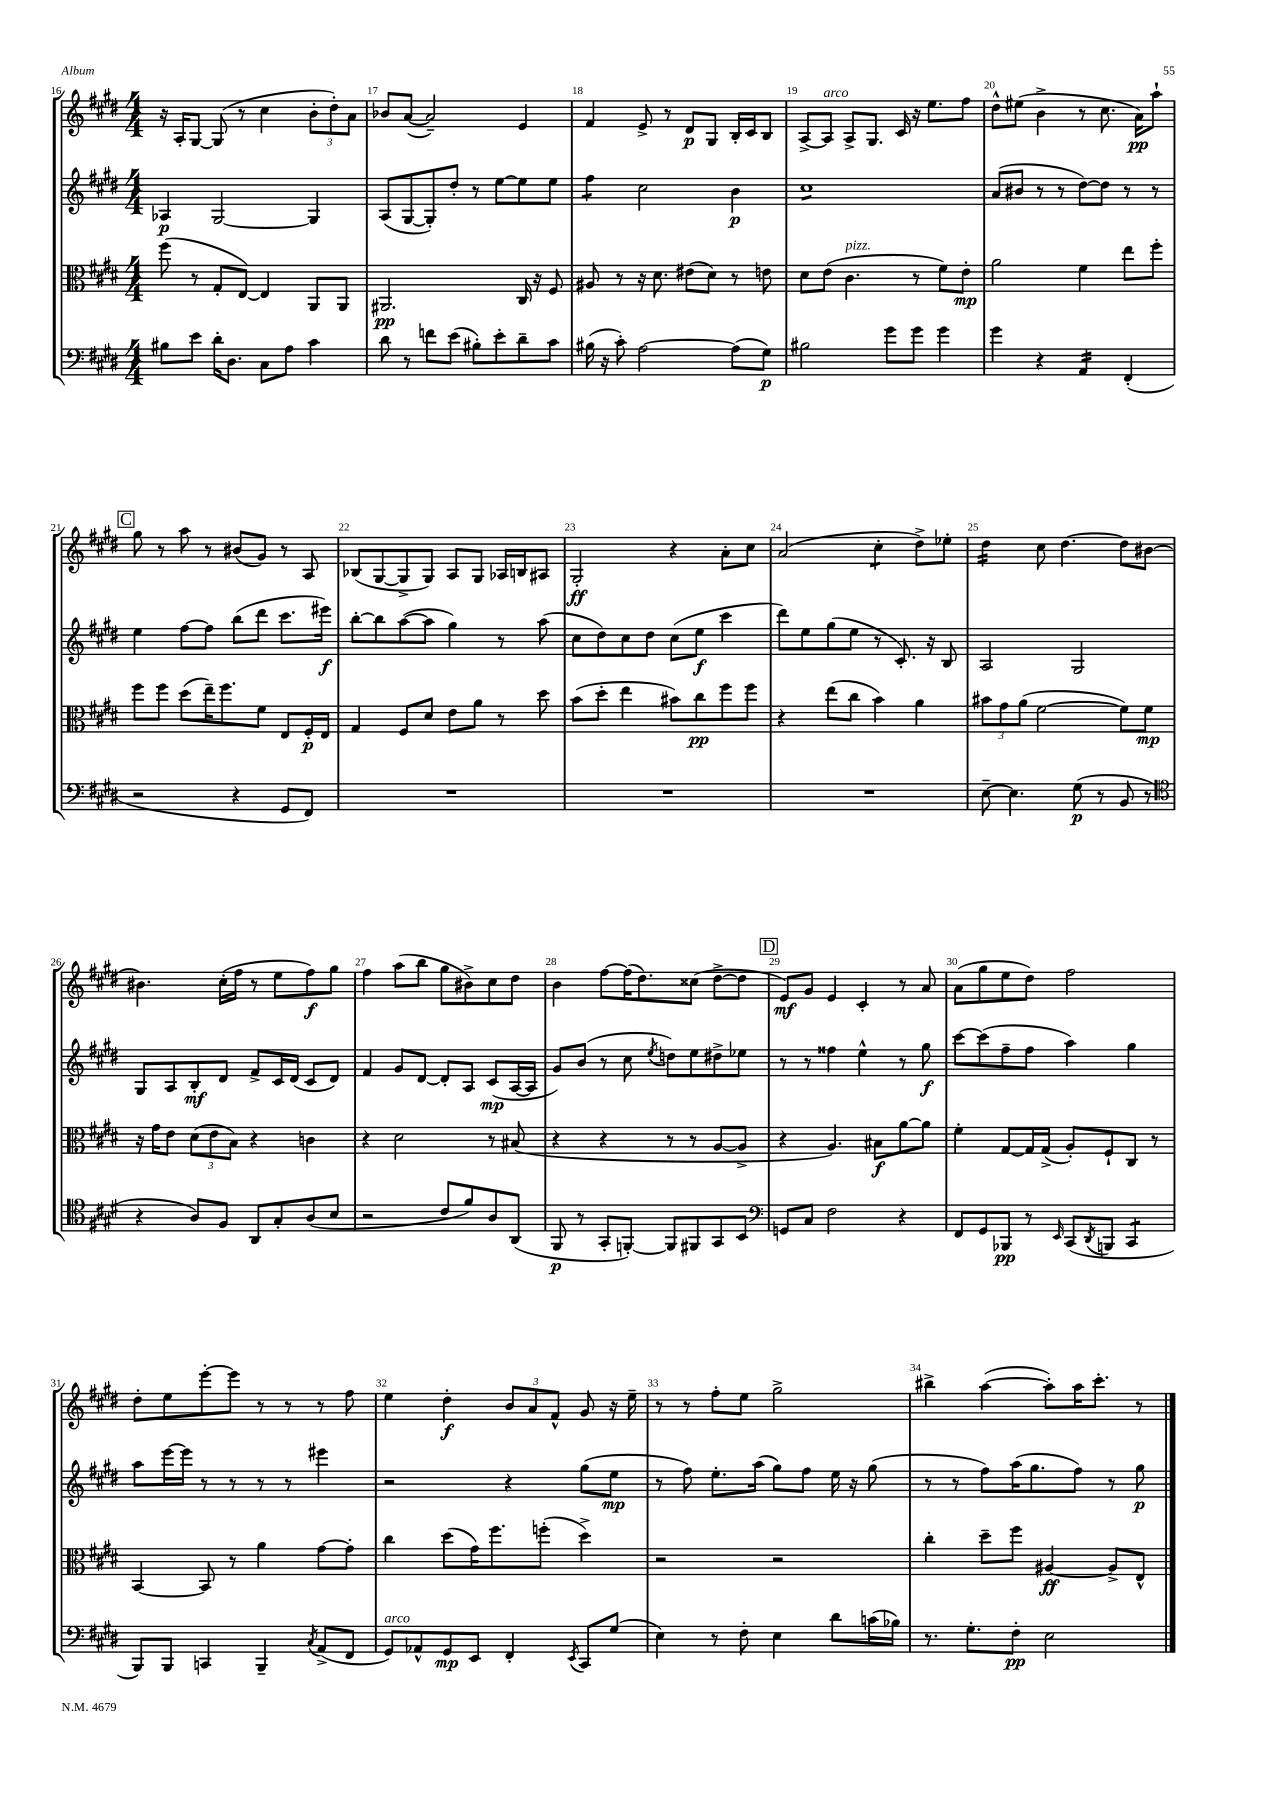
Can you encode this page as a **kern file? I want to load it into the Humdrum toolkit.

**kern	**kern	**kern	**kern
*staff4	*staff3	*staff2	*staff1
*clefF4	*clefC3	*clefG2	*clefG2
*k[f#c#g#d#]	*k[f#c#g#d#]	*k[f#c#g#d#]	*k[f#c#g#d#]
*M4/4	*M4/4	*M4/4	*M4/4
8B#\L	(8ff#\	4A-/	16r
.	.	.	16A'/LK
8e\J	8r	.	[8G#/J
16d#'\LK	8G#'/L	[2G#/	(8G#/]
8.D#\J	.	.	.
.	[8E/J)	.	8r
8C#\L	4E/]	.	4cc#\
8A\J	.	.	.
4c#\	8AA/L	4G#/]	12b'\L
.	.	.	12dd#'\)
.	8AA/J	.	.
.	.	.	12a\J
=	=	=	=
8d#\	2.AA#/	(8A/L	8b-/L
8r	.	[8G#/	([8a/J
8f\L	.	8G#'/])	2a~/])
(8e\J	.	8dd#'/J	.
8B#'\L)	.	8r	.
8e'\	.	[8ee\L	.
8d#~\	16C#/	8ee\]	4e/
.	16r	.	.
8c#\J	8F#/	8ee\J	.
=	=	=	=
(16B#\	8A#/	4ff#\	4f#/
16r	.	.	.
8c#'\)	8r	.	.
[2A\	16r	2cc#\	8e^/
.	8.d#\	.	.
.	.	.	8r
.	(8e#\L	.	8d#/L
.	8d#\J)	.	8G#/J
(8A\]L	8r	4b\	16B'/LL
.	.	.	16c#/J
8G#\J)	8e\	.	8B/J
=	=	=	=
2B#\	8d#\L	1cc#	[8A^/L
.	(8e\J	.	8A/]J
.	4.c#\	.	8A^/L
.	.	.	8.G#/J
8g#\L	.	.	.
.	.	.	16c#/
8g#\J	8r	.	16r
.	.	.	8.ee\L
4g#\	8f#\L)	.	.
.	8e'\J	.	8ff#\J
=	=	=	=
4g#\	2a\	(8a/L	8dd#^^\L
.	.	8b#/J	(8ee#\J
4r	.	8r	4b^\
.	.	8r	.
4AA/	4f#\	[8dd#\L)	8r
.	.	8dd#\]J	8.cc#\
(4FF#'/	8ee\L	8r	.
.	.	.	16a\LK)
.	8ff#'\J	8r	8aa`\J
=	=	=	=
2r	8ff#\L	4ee\	8gg#\
.	8ff#\J	.	8r
.	(8dd#\L	[8ff#\L	8aa\
.	16ee~\K)	8ff#\]J	8r
.	8.ff#\	.	.
4r	.	(8bb\L	(8b#/L
.	8f#\J	8ddd#\J	8g#/J)
8GG#/L	8E/L	8.ccc#\L	8r
8FF#/J)	16F#'/L	.	8A/
.	16E/JJ	16eee#\Jk)	.
=	=	=	=
1r	4G#/	[8bb'\L	(8B-/L
.	.	8bb\]	[8G#/
.	8F#/L	([8aa\	8G#^/]
.	8d#/J	8aa\]J	8G#/J)
.	8e\L	4gg#\)	8A/L
.	8a\J	.	8G#/J
.	8r	8r	16A-/LL
.	.	.	16B/J
.	8dd#\	(8aa\	8A#/J
=	=	=	=
1r	(8b\L	8cc#\L	2G#'/
.	8dd#'\J	8dd#\)	.
.	4ee\	8cc#\	.
.	.	8dd#\J	.
.	8b#\L)	(8cc#\L	4r
.	8cc#\	8ee\J	.
.	8ff#\	4ccc#\	8a'\L
.	8ff#\J	.	8cc#\J
=	=	=	=
1r	4r	8ddd#\L)	(2a/
.	.	8ee\	.
.	(8ee\L	(8gg#\	.
.	8cc#\J	8ee\J	.
.	4b\)	8r	4cc#'\
.	.	8.c#'/)	.
.	4a\	.	8dd#^\L)
.	.	16r	.
.	.	8B/	8ee-'\J
=	=	=	=
[8E~\	12b#\L	2A/	4dd#\
.	12g#\	.	.
4.E\]	.	.	.
.	(12a\J	.	.
.	[2f#\	.	8cc#\
.	.	.	[4.dd#\
(8G#\	.	2G#/	.
8r	.	.	.
8BB/	8f#\]L)	.	8dd#\]L
8r	8f#\J	.	[8b#\J
=	=	=	=
*clefC4	*	*	*
4r	16r	8G#/L	4.b#\]
.	16g#\LK	.	.
.	8e\J	8A/	.
8A/L)	(12d#\L	8B'/	.
.	12e\	.	.
8F#/J	.	8d#/J	(16cc#'\LL
.	12B\J)	.	.
.	.	.	16ff#\JJ
8AA/L	4r	8f#^/L	8r
8G#'/	.	16c#/L	8ee\L
.	.	(16d#/JJ	.
(8A/	4c\	8c#/L	8ff#\)
8B/J	.	8d#/J)	8gg#\J
=	=	=	=
2r	4r	4f#/	4ff#\
.	2d#\	8g#/L	(8aa\L
.	.	[8d#/J	8bb\J
8c#/L	.	8d#'/]L	8gg#\L
8f#/)	.	8A/J	8b#^\)
8A/	8r	(8c#/L	8cc#\
(8AA/J	(8B#/	[16A/L	8dd#\J
.	.	16A/]JJ	.
=	=	=	=
8FF#/	4r	8g#/L)	4b\
8r	.	(8b/J	.
8GG#'/L	4r	8r	[8ff#\L
[8FF'/J)	.	8cc#\	(16ff#\]K
.	.	.	8.dd#\)
.	.	8qee/	.
8FF/]L	8r	8dd\L)	.
8FF#/	8r	8ee\	(8cc##\J
8GG#/	[8A/L	8dd#^\	[8dd#^\L
8BB/J	8A^/]J	8ee-\J	8dd#\]J
=	=	=	=
*clefF4	*	*	*
8GG/L	4r	8r	8e/L)
8C#/J	.	8r	8g#/J
2F#\	4.A/)	4ff##\	4e/
.	.	4ee^^\	4c#'/
.	8B#\L	.	.
4r	[8a\	8r	8r
.	8a\]J	8gg#\	8a/
=	=	=	=
8FF#/L	4f#'\	[8ccc#\L	(8a\L
8GG#/	.	(8ccc#\]	8gg#\
8BBB-/J	[8G#/L	8ff#~\	8ee\
8r	16G#/]L	8ff#\J	8dd#\J)
.	(16G#^/JJ	.	.
16qqEE/	.	.	.
(8CC#/L	8A'/L)	4aa\)	2ff#\
8qDD#/	.	.	.
8BBB/J	8F#`/	.	.
4CC#/	8C#/J	4gg#\	.
.	8r	.	.
=	=	=	=
8BBB/L)	[4BB/	8aa\L	8dd#'\L
8BBB/J	.	[16eee\L	8ee\
.	.	16eee\]JJ	.
4CC/	8BB/]	8r	[8eee'\
.	8r	8r	8eee\]J
4BBB~/	4a\	8r	8r
.	.	8r	8r
8qC#/	.	.	.
(8AA^/L	[8g#\L	4eee#\	8r
8FF#/J	8g#'\]J	.	8ff#\
=	=	=	=
8GG#/L)	4cc#\	2r	4ee\
8AA-^^/	.	.	.
8GG#/	(8dd#\L	.	4dd#'\
8EE/J	16g#\K)	.	.
.	8.ff#\	.	.
4FF#'/	.	4r	12b/L
.	.	.	12a/
.	(8ff'\J	.	.
.	.	.	12f#^^/J
8qEE/	.	.	.
8CC#/L	4dd#^\)	(8gg#\L	8g#/
(8G#/J	.	8ee\J	16r
.	.	.	16ee~\
=	=	=	=
4E\)	2r	8r	8r
.	.	8ff#\)	8r
8r	.	8.ee'\L	8ff#'\L
8F#'\	.	.	8ee\J
.	.	(16aa\Jk	.
4E\	2r	8gg#\L)	2gg#^\
.	.	8ff#\J	.
8d#\L	.	16ee\	.
.	.	16r	.
(16c\L	.	(8gg#\	.
16B-\JJ)	.	.	.
=	=	=	=
8.r	4cc#'\	8r	4bb#^\
.	.	8r	.
8.G#'\L	.	.	.
.	8dd#~\L	8ff#\L)	([4aa\
8F#'\J	8ff#\J	(16aa\K	.
.	.	8.gg#\	.
2E\	[4A#/	.	8aa'\]L)
.	.	8ff#\J)	16aa\K
.	.	.	8.ccc#'\J
.	8A#^/]L	8r	.
.	8E^^/J	8gg#\	8r
==	==	==	==
*-	*-	*-	*-
